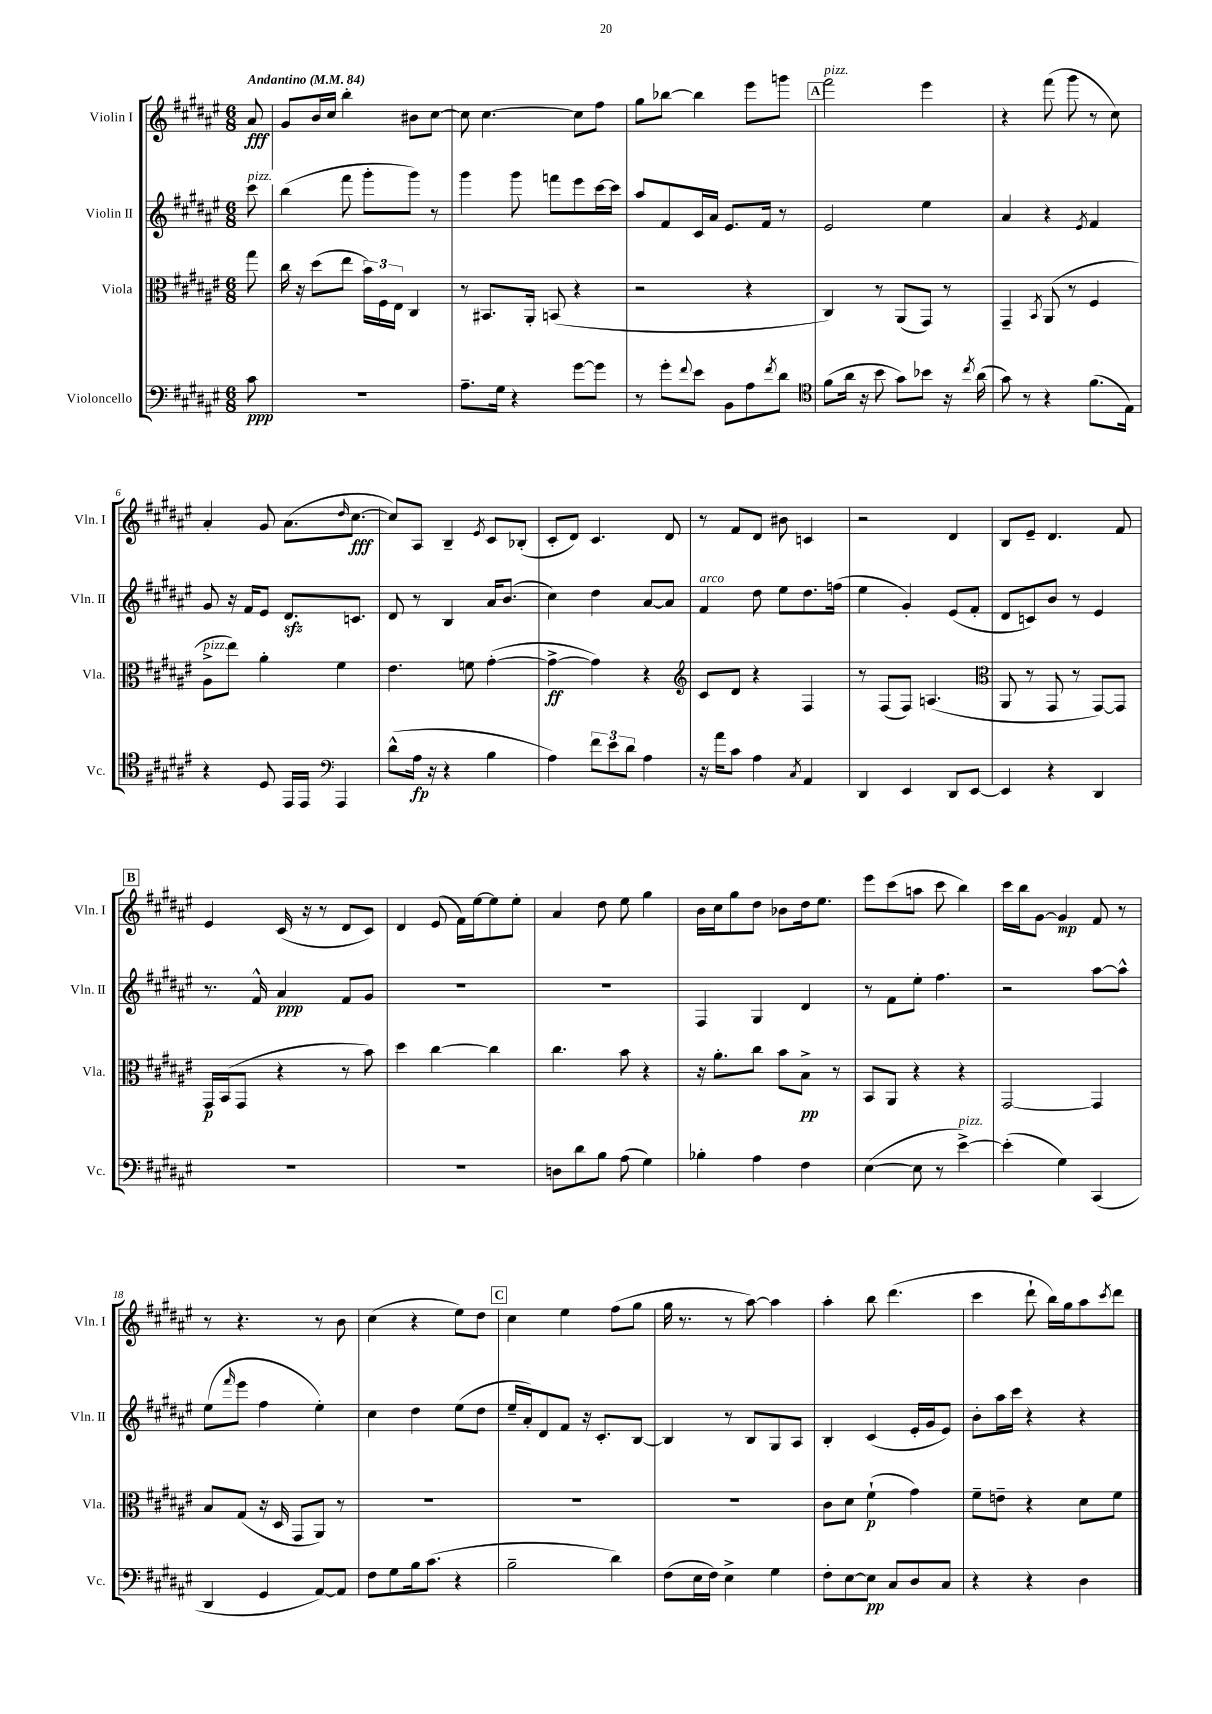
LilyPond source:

<<
\new StaffGroup <<
\new Staff = "s0" \with { instrumentName = "Violin I" shortInstrumentName = "Vln. I" } {
    \clef treble \key fis \major \numericTimeSignature \time 6/8 \partial 8 \tempo "Andantino" 4 = 84
    ais'8\fff |
    gis'8 b'16 cis''16 b''4-. bis'8 cis''8~ |
    cis''8 cis''4.~ cis''8 fis''8 |
    gis''8 bes''8~ bes''4 eis'''8 g'''8 |
    \mark \markup { \box "A" } fis'''2^\markup { \italic "pizz." } eis'''4 |
    r4 fis'''8( gis'''8 r8 cis''8) |
    ais'4-. gis'8 ais'8.( \grace { dis''16 } cis''8.~\fff |
    cis''8) ais8 b4-- \acciaccatura { eis'8 } cis'8 bes8-.( |
    cis'8-. dis'8) cis'4. dis'8 |
    r8 fis'8 dis'8 bis'8 c'4 |
    r2 dis'4 |
    b8 eis'8-- dis'4. fis'8 |
    \mark \markup { \box "B" } eis'4 cis'16( r16 r8 dis'8 cis'8) |
    dis'4 eis'8( fis'16) eis''16~ eis''8 eis''8-. |
    ais'4 dis''8 eis''8 gis''4 |
    b'16 cis''16 gis''8 dis''8 bes'8 dis''16 eis''8. |
    eis'''8 cis'''8( a''8 cis'''8 b''4) |
    cis'''16 b''16 gis'8~ gis'4\mp fis'8 r8 |
    r8 r4. r8 b'8 |
    cis''4( r4 eis''8) dis''8 |
    \mark \markup { \box "C" } cis''4 eis''4 fis''8( gis''8 |
    gis''16 r8. r8 ais''8~) ais''4 |
    ais''4-. b''8 dis'''4.( |
    cis'''4 dis'''8-! b''16) gis''16 ais''8 \acciaccatura { cis'''8 } dis'''8 \bar "|." |
}
\new Staff = "s1" \with { instrumentName = "Violin II" shortInstrumentName = "Vln. II" } {
    \clef treble \key fis \major \numericTimeSignature \time 6/8 \partial 8
    cis'''8^\markup { \italic "pizz." } |
    b''4( fis'''8 gis'''8-. gis'''8) r8 |
    gis'''4 gis'''8 f'''8 eis'''8 cis'''16~ cis'''16 |
    ais''8 fis'8 cis'16 ais'16 eis'8. fis'16 r8 |
    \mark \markup { \box "A" } eis'2 eis''4 |
    ais'4 r4 \acciaccatura { eis'8 } fis'4 |
    gis'8 r16 fis'16 eis'8 dis'8.\sfz c'8. |
    dis'8 r8 b4 ais'16 b'8.( |
    cis''4) dis''4 ais'8~ ais'8 |
    fis'4^\markup { \italic "arco" } dis''8 eis''8 dis''8. f''16( |
    eis''4 gis'4-.) eis'8( fis'8-. |
    dis'8 c'8) b'8 r8 eis'4 |
    \mark \markup { \box "B" } r8. fis'16-^ ais'4\ppp fis'8 gis'8 |
    R2. |
    R2. |
    fis4 gis4 dis'4 |
    r8 fis'8 eis''8-. fis''4. |
    r2 ais''8~ ais''8-^ |
    eis''8( \grace { fis'''16 } eis'''8 fis''4 eis''4-.) |
    cis''4 dis''4 eis''8( dis''8 |
    \mark \markup { \box "C" } eis''16-- ais'16-.) dis'8 fis'8 r16 cis'8.-. b8~ |
    b4 r8 b8 gis8 ais8 |
    b4-. cis'4( eis'16-. gis'16 eis'8) |
    b'8-. ais''16 cis'''16 r4 r4 \bar "|." |
}
\new Staff = "s2" \with { instrumentName = "Viola" shortInstrumentName = "Vla." } {
    \clef alto \key fis \major \numericTimeSignature \time 6/8 \partial 8
    gis''8 |
    cis''16 r16 dis''8( eis''8 \tuplet 3/2 { b'16) fis16 eis16 } cis4 |
    r8 bis,8. ais,16-. b,8( r4 |
    r2 r4 |
    \mark \markup { \box "A" } cis4) r8 ais,8( gis,8) r8 |
    gis,4-- \acciaccatura { b,8 } ais,8( r8 fis4 |
    ais8->^\markup { \italic "pizz." } eis''8) ais'4-. fis'4 |
    eis'4. f'8 gis'4~-.( |
    gis'4~->\ff gis'4) r4 |
    \clef treble cis'8 dis'8 r4 fis4 |
    r8 fis8( fis8) a4.( |
    \clef alto ais,8 r8 gis,8 r8 gis,8~) gis,8 |
    \mark \markup { \box "B" } gis,16\p b,16( gis,8 r4 r8 b'8) |
    dis''4 cis''4~ cis''4 |
    cis''4. b'8 r4 |
    r16 ais'8.-. cis''8 b'8 b8->\pp r8 |
    b,8 ais,8 r4 r4 |
    gis,2~ gis,4 |
    b8 gis8( r16 dis16 gis,8 ais,8) r8 |
    R2. |
    \mark \markup { \box "C" } R2. |
    R2. |
    cis'8 dis'8 fis'4-!\p( gis'4) |
    fis'8-- e'8-- r4 dis'8 fis'8 \bar "|." |
}
\new Staff = "s3" \with { instrumentName = "Violoncello" shortInstrumentName = "Vc." } {
    \clef bass \key fis \major \numericTimeSignature \time 6/8 \partial 8
    cis'8\ppp |
    R2. |
    ais8.-- gis16 r4 gis'8~ gis'8 |
    r8 gis'8-. \appoggiatura { fis'8 } eis'8 b,8 ais8 \acciaccatura { fis'8 } dis'8 |
    \mark \markup { \box "A" } \clef tenor fis'8( ais'16 r16 b'8 gis'8) bes'8 r16 \acciaccatura { cis''8 } ais'16( |
    gis'8) r8 r4 fis'8.( eis16) |
    r4 dis8 eis,16 eis,16 \clef bass ais,,4 |
    dis'8-^( ais16\fp r16 r4 b4 |
    ais4) \tuplet 3/2 { fis'8 eis'8 dis'8 } ais4 |
    r16 ais'16 cis'8 ais4 \acciaccatura { cis8 } ais,4 |
    dis,4 eis,4 dis,8 eis,8~ |
    eis,4 r4 dis,4 |
    \mark \markup { \box "B" } R2. |
    R2. |
    d8 dis'8 b8 ais8( gis4) |
    bes4-. ais4 fis4 |
    eis4~( eis8 r8 eis'4~->^\markup { \italic "pizz." }) |
    eis'4-.( gis4) cis,4( |
    dis,4 gis,4 ais,8~) ais,8 |
    fis8 gis8 b16 cis'8.( r4 |
    \mark \markup { \box "C" } b2-- dis'4) |
    fis8( eis16 fis16) eis4-> gis4 |
    fis8-. eis8~ eis8\pp cis8 dis8 cis8 |
    r4 r4 dis4 \bar "|." |
}
>>
>>
